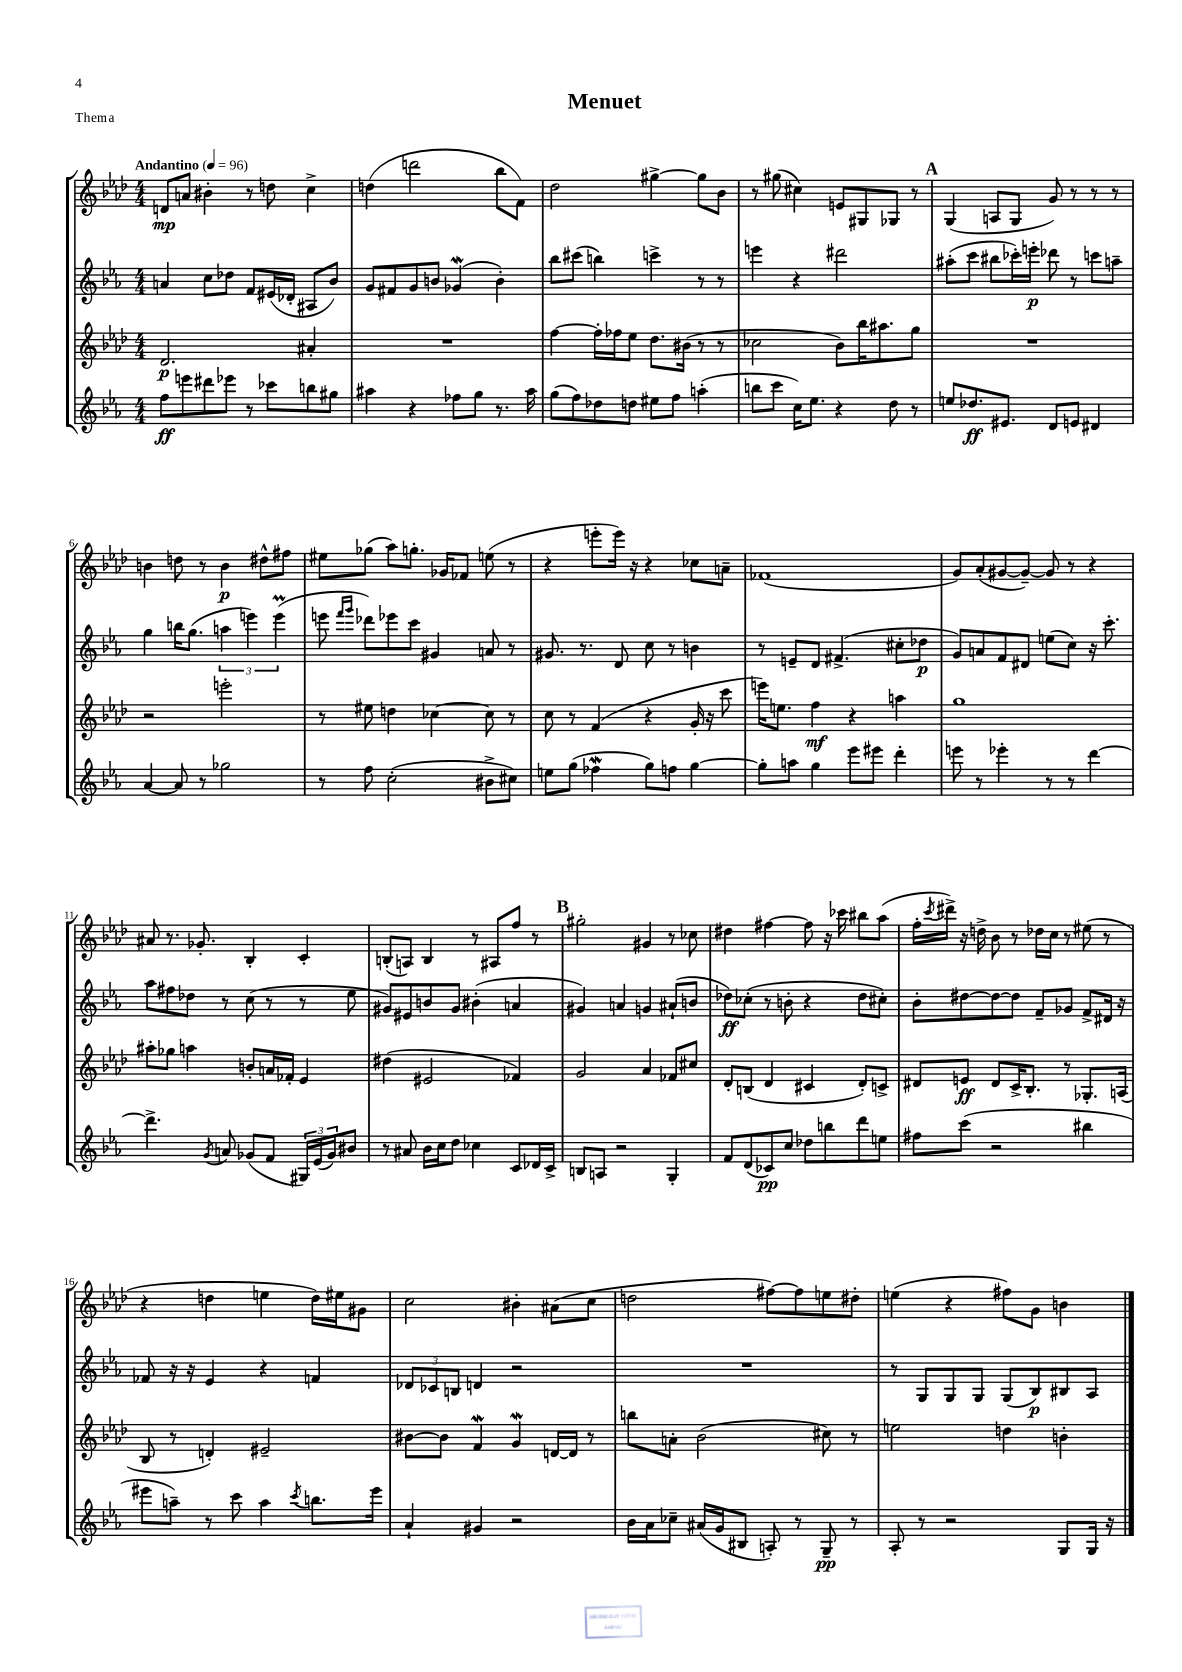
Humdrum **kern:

**kern	**kern	**kern	**kern
*staff4	*staff3	*staff2	*staff1
*clefG2	*clefG2	*clefG2	*clefG2
*k[b-e-a-]	*k[b-e-a-d-]	*k[b-e-a-]	*k[b-e-a-d-]
*M4/4	*M4/4	*M4/4	*M4/4
*MM96	*MM96	*MM96	*MM96
8ff	2.d-	4a	8d
8eee	.	.	8a
8ddd#	.	8cc	4b#'
8eee-	.	8dd-	.
8r	.	8f	8r
8ccc-	.	(16e#	8dd
.	.	16d-'	.
8bb	4a#'	8A#	4cc^
8gg#	.	8b-)	.
=	=	=	=
4aa#	1r	8g	(4dd
.	.	8f#	.
4r	.	8g	2ddd
.	.	8b	.
8ff-	.	(4g-	.
8gg	.	.	.
8.r	.	4b')	8bb-
.	.	.	8f)
16aa#	.	.	.
=	=	=	=
(8gg	[4ff	8bb-	2dd-
8ff)	.	(8ccc#	.
8dd-	16ff']	4bb)	.
.	16ff-	.	.
8dd	8ee-	.	.
8ee#	8.dd-	4ccc^	[4gg#^
8ff	.	.	.
.	(16b#	.	.
(4aa'	8r	8r	8gg#]
.	8r	8r	8b-
=	=	=	=
8bb	2cc-	4eee	8r
8ccc	.	.	(8gg#
16cc)	.	4r	4cc#)
8.ee-	.	.	.
4r	8b-)	2ddd#	8e
.	16bb-	.	8G#
.	8.aa#	.	.
8dd	.	.	8G-
8r	8gg	.	8r
=	=	=	=
8ee	1r	(8aa#'	(4G
8.dd-	.	8ccc	.
.	.	8bb#	8A
8.e#	.	.	.
.	.	16ccc-')	8G
.	.	16eee'	.
8d	.	8ddd-	8g)
8e	.	8r	8r
4d#	.	8ccc	8r
.	.	8aa~	8r
=	=	=	=
[4a-	2r	4gg	4b
8a-]	.	16bb	8dd
.	.	(8.gg	.
8r	.	.	8r
2gg-	2eee'	6aa	4b
.	.	6eee)	.
.	.	.	8dd#^^
.	.	(6eee	.
.	.	.	8ff#
=	=	=	=
8r	8r	8eee	8ee#
.	.	16qqfff	.
.	.	16qqggg	.
8ff	8ee#	8ddd-)	(8gg-
(2cc'	4dd	8eee-	8aa-)
.	.	8ccc	8.gg'
.	[4cc-	4g#	.
.	.	.	16g-
.	.	.	8f-
8b#^	8cc-]	8a	(8ee
8cc#)	8r	8r	8r
=	=	=	=
8ee	8cc	8.g#	4r
(8gg	8r	.	.
.	.	8.r	.
4ff-	(4f	.	8eee'
.	.	8d	16eee)
.	.	.	16r
8gg)	4r	8cc	4r
8ff	.	8r	.
[4gg	16g'	4b	8cc-
.	16r	.	.
.	8ccc	.	8a~
=	=	=	=
8gg']	16eee)	8r	(1f-
.	8.ee	.	.
8aa	.	8e~	.
4gg	4ff	8d	.
.	.	(4.f#^	.
8eee-	4r	.	.
8eee#	.	.	.
4ddd'	4aa	8cc#'	.
.	.	8dd-	.
=	=	=	=
8eee	1gg	8g)	8g)
8r	.	8a	(8a-'
4eee-'	.	8f	[8g#
.	.	8d#	8g#~_)
8r	.	(8ee	8g#]
8r	.	8cc)	8r
[4ddd	.	16r	4r
.	.	8.ccc'	.
=	=	=	=
4.ddd^]	8aa#'	8aa-	8a#
.	8gg-	8ff#	8.r
.	4aa	8dd-	.
.	.	.	8.g-'
8qg	.	.	.
8a	.	8r	.
(8g-	8b'	(8cc	4B-'
8f	16a	8r	.
.	16f-'	.	.
24G#)	4e-	8r	4c'
(24e-	.	.	.
24g-)	.	.	.
8b#	.	8ee-	.
=	=	=	=
8r	(4dd#	8g#)	(8B'
8a#	.	8e#	8A)
16b-	2e#	8b	4B
16cc	.	.	.
8dd	.	8g#	.
4cc-	.	(4b#'	8r
.	.	.	8A#
8c	4f-)	4a	8ff
16d-	.	.	8r
16c^	.	.	.
=	=	=	=
8B	2g	4g#)	2gg#'
8A	.	.	.
2r	.	4a	.
.	4a-	4g	4g#
4G'	8f-	(8a#`	8r
.	8cc#	8b	8cc-
=	=	=	=
8f	8d-'	8dd-)	4dd#
(8d	(8B	(8cc-'	.
8c-)	4d-	8r	[4ff#
8cc	.	8b'	.
8dd-	4c#	4r	8ff#]
8bb	.	.	16r
.	.	.	16ccc-
8ddd	8d-')	8dd-	8bb#
8ee	8c^	8cc#')	(8aa-
=	=	=	=
8ff#	8d#	8b-'	16ff'
.	.	.	8qccc
.	.	.	16ddd#^)
(8ccc	8e	[8dd#	16r
.	.	.	16dd^
2r	8d#	8dd#_	8b-
.	16c^	8dd#]	8r
.	8.B-'	.	.
.	.	8f~	16dd-
.	.	.	16cc
.	8r	8g-	8r
4bb#	8.G-'	8f^	(8ee#
.	.	16d#	8r
.	(16A	16r	.
=	=	=	=
8eee#	8B-	8f-	4r
8aa~)	8r	16r	.
.	.	16r	.
8r	4d')	4e-	4dd
8ccc	.	.	.
4aa	2e#~	4r	4ee
8qccc	.	.	.
8.bb	.	4f	16dd)
.	.	.	16ee#
.	.	.	8g#
16eee#	.	.	.
=	=	=	=
4a-`	[8b#	12d-	2cc
.	.	12c-	.
.	8b#]	.	.
.	.	12B	.
4g#	4f	4d	.
2r	4g	2r	4b#'
.	[16d	.	(8a#
.	16d]	.	.
.	8r	.	8cc
=	=	=	=
16b-	8bb	1r	2dd
16a-	.	.	.
8cc-~	8a'	.	.
(16a#	(2b-	.	.
16g	.	.	.
8B#	.	.	.
8A')	.	.	[8ff#)
8r	.	.	8ff#]
8G~	8cc#)	.	8ee
8r	8r	.	8dd#'
=	=	=	=
8A-'	2ee	8r	(4ee
8r	.	8G	.
2r	.	8G	4r
.	.	8G	.
.	4dd	(8G	8ff#)
.	.	8B-)	8g
8G	4b'	8B#	4b
16G	.	8A-	.
16r	.	.	.
==	==	==	==
*-	*-	*-	*-
